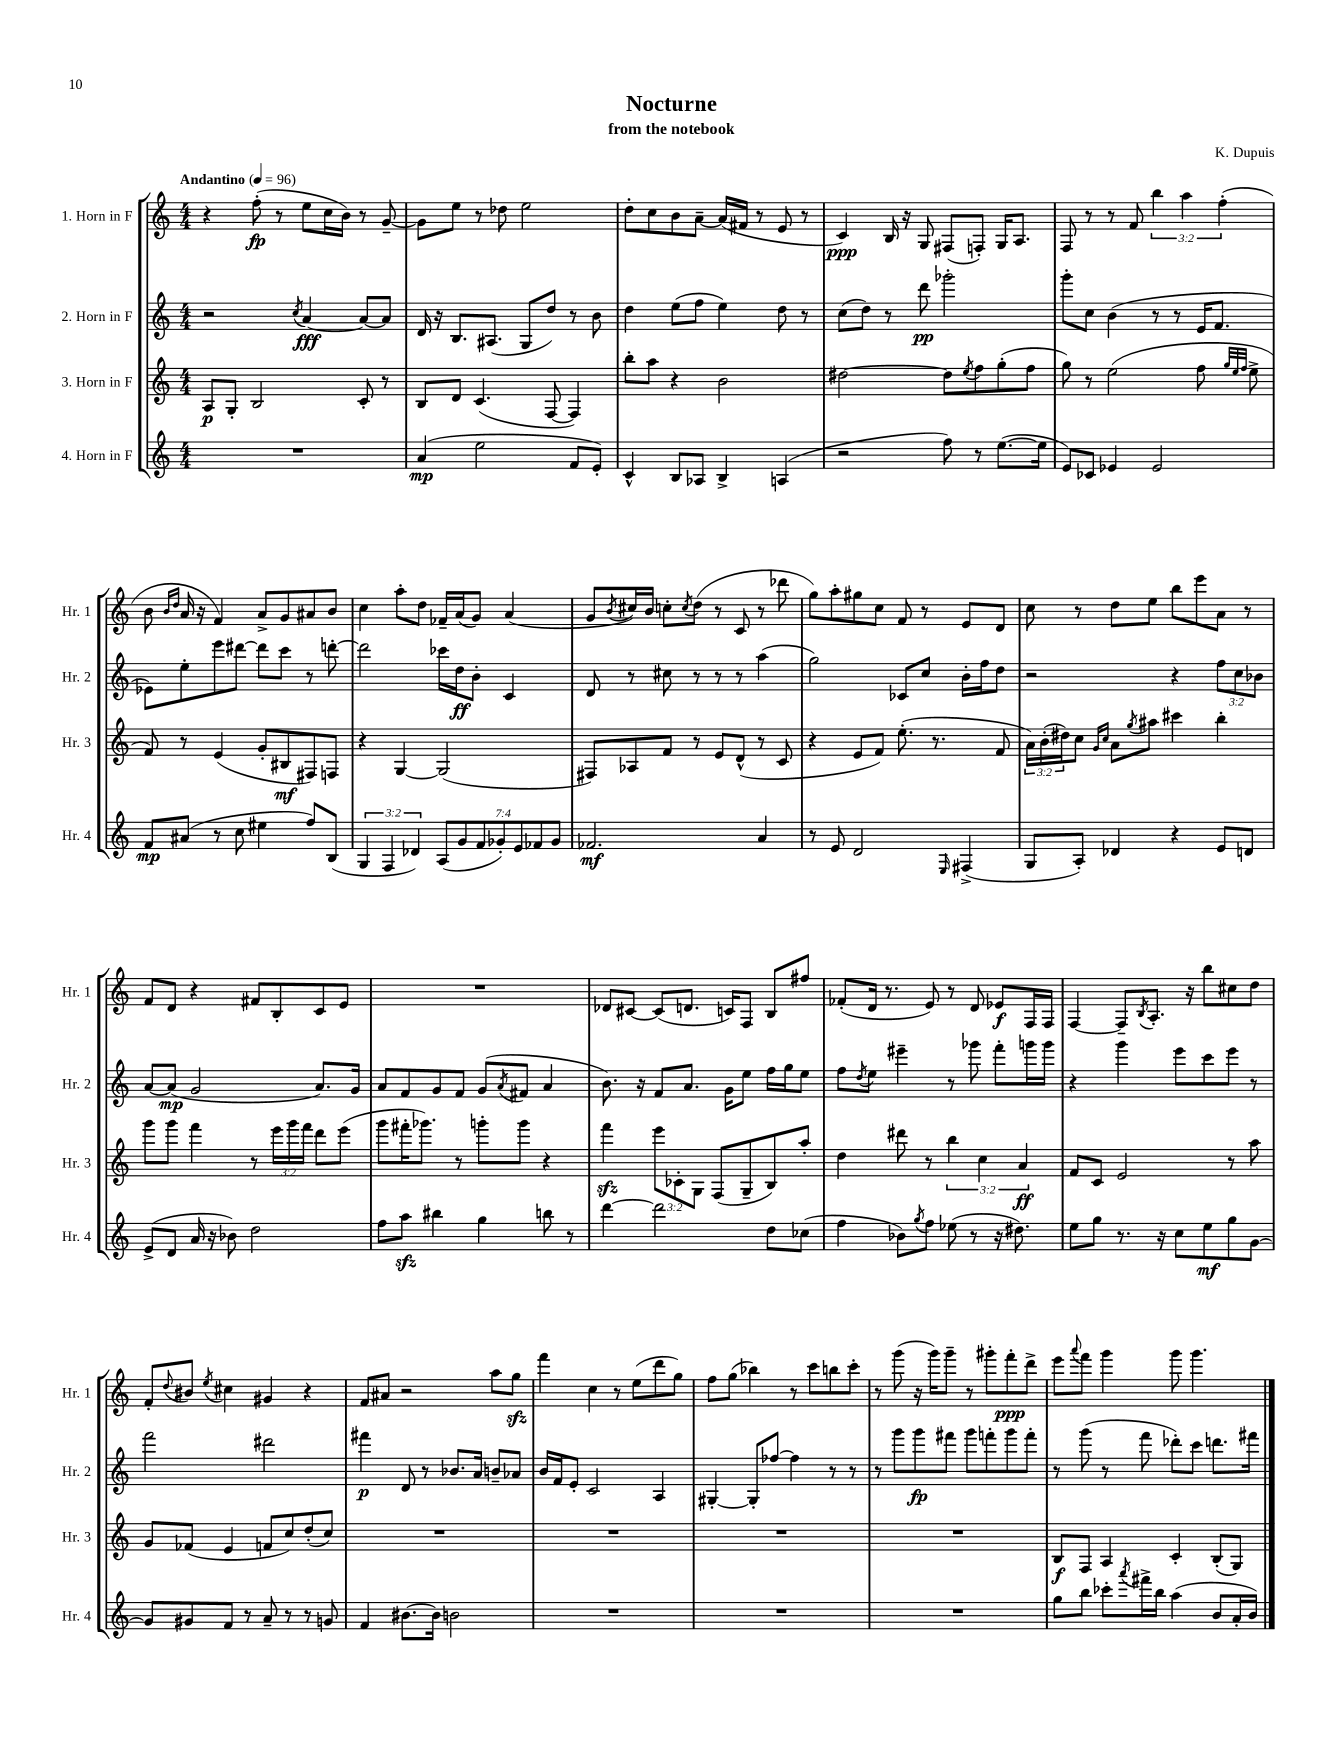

**kern	**kern	**kern	**kern
*staff4	*staff3	*staff2	*staff1
*clefG2	*clefG2	*clefG2	*clefG2
*k[]	*k[]	*k[]	*k[]
*M4/4	*M4/4	*M4/4	*M4/4
*MM96	*MM96	*MM96	*MM96
1r	8A	2r	4r
.	8G'	.	.
.	2B	.	(8ff'
.	.	.	8r
.	.	8qcc	.
.	.	[4a	8ee
.	.	.	16cc
.	.	.	16b)
.	8c'	8a_	8r
.	8r	8a]	[8g~
=	=	=	=
(4a	8B	16d	8g]
.	.	16r	.
.	8d	8.B	8ee
2ee	(4.c	.	8r
.	.	(8.A#	.
.	.	.	8dd-
.	.	8G	2ee
.	[8F	8dd)	.
8f	4F])	8r	.
8e')	.	8b	.
=	=	=	=
4c^^	8bb'	4dd	8dd'
.	8aa	.	8cc
8B	4r	(8ee	8b
8A-	.	8ff	[8a~
4B^	2b	4ee)	(16a]
.	.	.	16f#
.	.	.	8r
(4A	.	8dd	8e
.	.	8r	8r
=	=	=	=
2r	[2dd#	(8cc	4c)
.	.	8dd)	.
.	.	8r	16B
.	.	.	16r
.	.	8ddd	8G
8ff)	8dd#]	2ggg-'	(8F#
.	8qee	.	.
8r	8ff	.	8F')
([8.ee	(8gg'	.	16G
.	.	.	8.A
.	8ff	.	.
16ee]	.	.	.
=	=	=	=
8e)	8gg)	8ggg'	8F
8c-	8r	8cc	8r
4e-	(2ee	(4b	8r
.	.	.	8f
2e-	.	8r	6bb
.	.	8r	.
.	.	.	6aa
.	8ff	16e	.
.	.	8.f	.
.	.	.	(6ff'
.	32qqgg	.	.
.	32qqee	.	.
.	32qqff	.	.
.	8ee^	.	.
=	=	=	=
8f	8f)	8e-)	8b
.	.	.	16qqb
.	.	.	16qqdd
(8a#	8r	8ee'	16a
.	.	.	16r
8r	(4e	8eee	4f)
8cc	.	[8ddd#	.
4ee#	8g'	8ddd#]	8a^
.	8B#	8ccc	8g
8ff)	8F#)	8r	8a#
(8B	8F	[8ddd'	8b
=	=	=	=
6G	4r	2ddd]	4cc
6F	.	.	.
.	[4G	.	8aa'
6d-)	.	.	.
.	.	.	8dd
(14A	(2G]	16ccc-	16f-~
.	.	16dd	(16a
14g	.	.	.
.	.	8b'	8g)
14f	.	.	.
14g-')	.	.	.
.	.	4c	(4a
14e	.	.	.
14f-	.	.	.
14g-	.	.	.
=	=	=	=
2.f-	8F#)	8d	8g
.	.	.	8qb
.	8A-	8r	16cc#)
.	.	.	16b
.	8f	8cc#	8cc'
.	.	.	8qcc
.	8r	8r	(8dd
.	8e	8r	8r
.	(8d^^	8r	8c
4a	8r	(4aa	8r
.	8c	.	8ddd-
=	=	=	=
8r	4r	2gg)	8gg)
8e	.	.	8aa'
2d	8e	.	8gg#
.	8f)	.	8cc
.	(8.ee'	8c-	8f
.	.	8cc	8r
.	8.r	.	.
16qqE	.	.	.
(4F#^	.	16b'	8e
.	.	16ff	.
.	8f	8dd	8d
=	=	=	=
8G	24a)	2r	8cc
.	(24b'	.	.
.	24dd#)	.	.
8A')	8cc	.	8r
.	16qqg	.	.
.	16qqcc	.	.
4d-	8a	.	8dd
.	8qgg	.	.
.	8aa#	.	8ee
4r	4ccc#	4r	8bb
.	.	.	8eee
8e	4bb'	12ff	8a
.	.	12cc	.
8d	.	.	8r
.	.	12b-	.
=	=	=	=
(8e^	8ggg	[8a	8f
8d	8ggg	(8a]	8d
16a	4fff	2g	4r
16r	.	.	.
8b-)	.	.	.
2dd	8r	.	8f#
.	24eee	.	8B'
.	24ggg	.	.
.	24fff	.	.
.	8ddd	8.a)	8c
.	(8eee	.	8e
.	.	16g	.
=	=	=	=
8ff	8ggg	8a	1r
8aa	16fff#'	8f	.
.	8.ggg-)	.	.
4bb#	.	8g	.
.	8r	8f	.
4gg	8ggg'	(8g	.
.	.	8qa	.
.	8ggg	8f#	.
8bb	4r	4a	.
8r	.	.	.
=	=	=	=
[4ddd	4fff	8.b)	8d-
.	.	.	[8c#
.	.	16r	.
2ddd]	12eee	8f	(8c#]
.	12c-'	.	.
.	.	8.a	8.d
.	12G	.	.
.	(8F	.	.
.	.	16g	16c)
.	8G~	8ee	8F
8dd	8B)	16ff	8B
.	.	16gg	.
(8cc-	8aa'	8ee	8ff#
=	=	=	=
4ff	4dd	8ff	(8f-'
.	.	8qdd	.
.	.	8ee	16d
.	.	.	8.r
8b-)	8ddd#	4eee#~	.
8qgg	.	.	.
8ff	8r	.	8e)
(8ee-	6bb	8r	8r
8r	.	8ggg-	8d
.	6cc	.	.
16r	.	8fff'	8e-
8.dd#)	.	.	.
.	6a	.	.
.	.	16ggg	16F
.	.	16ggg	16F
=	=	=	=
8ee	8f	4r	[4F
8gg	8c	.	.
8.r	2e	4ggg	8F~]
.	.	.	8qB
.	.	.	8.A'
16r	.	.	.
8cc	.	8eee	.
.	.	.	16r
8ee	.	8ccc	8bb
8gg	8r	8eee	8cc#
[8g	8aa	8r	8dd
=	=	=	=
8g]	8g	2fff	8f'
.	.	.	8qqdd
8g#	(8f-	.	8b#
.	.	.	8qee
8f	4e	.	4cc#
8r	.	.	.
8a~	8f	2ddd#	4g#
8r	8cc)	.	.
8r	(8dd'	.	4r
8g	8cc)	.	.
=	=	=	=
4f	1r	4fff#	8f
.	.	.	8a#
[8.b#	.	8d	2r
.	.	8r	.
16b#]	.	.	.
2b	.	8.b-	.
.	.	16a	.
.	.	8b~	8aa
.	.	8a-	8gg
=	=	=	=
1r	1r	16b	4fff
.	.	16f	.
.	.	8e'	.
.	.	2c	4cc
.	.	.	8r
.	.	.	(8ee
.	.	4A	8ddd
.	.	.	8gg)
=	=	=	=
1r	1r	[4G#'	8ff
.	.	.	(8gg
.	.	8G#']	4bb-)
.	.	[8ff-	.
.	.	4ff-]	8r
.	.	.	8ccc
.	.	8r	8bb
.	.	8r	8ccc'
=	=	=	=
1r	1r	8r	8r
.	.	8ggg	(8ggg
.	.	8ggg	16r
.	.	.	16ggg)
.	.	8fff#	8ggg~
.	.	8ggg	8r
.	.	8fff'	8ggg#'
.	.	8ggg	8fff'
.	.	8fff'	8ddd^
=	=	=	=
8gg	8B	8r	8eee
.	.	.	8qqaaa
8bb	8F	(8ggg	8fff
8ccc-'	4A	8r	4ggg
8qaaa	.	.	.
16fff#^	.	8fff	.
16bb	.	.	.
(4aa	4c'	8ddd-')	8ggg
.	.	8ccc	4.ggg
8b	(8B'	8.ddd	.
16a'	8G)	.	.
16b)	.	16fff#	.
==	==	==	==
*-	*-	*-	*-
